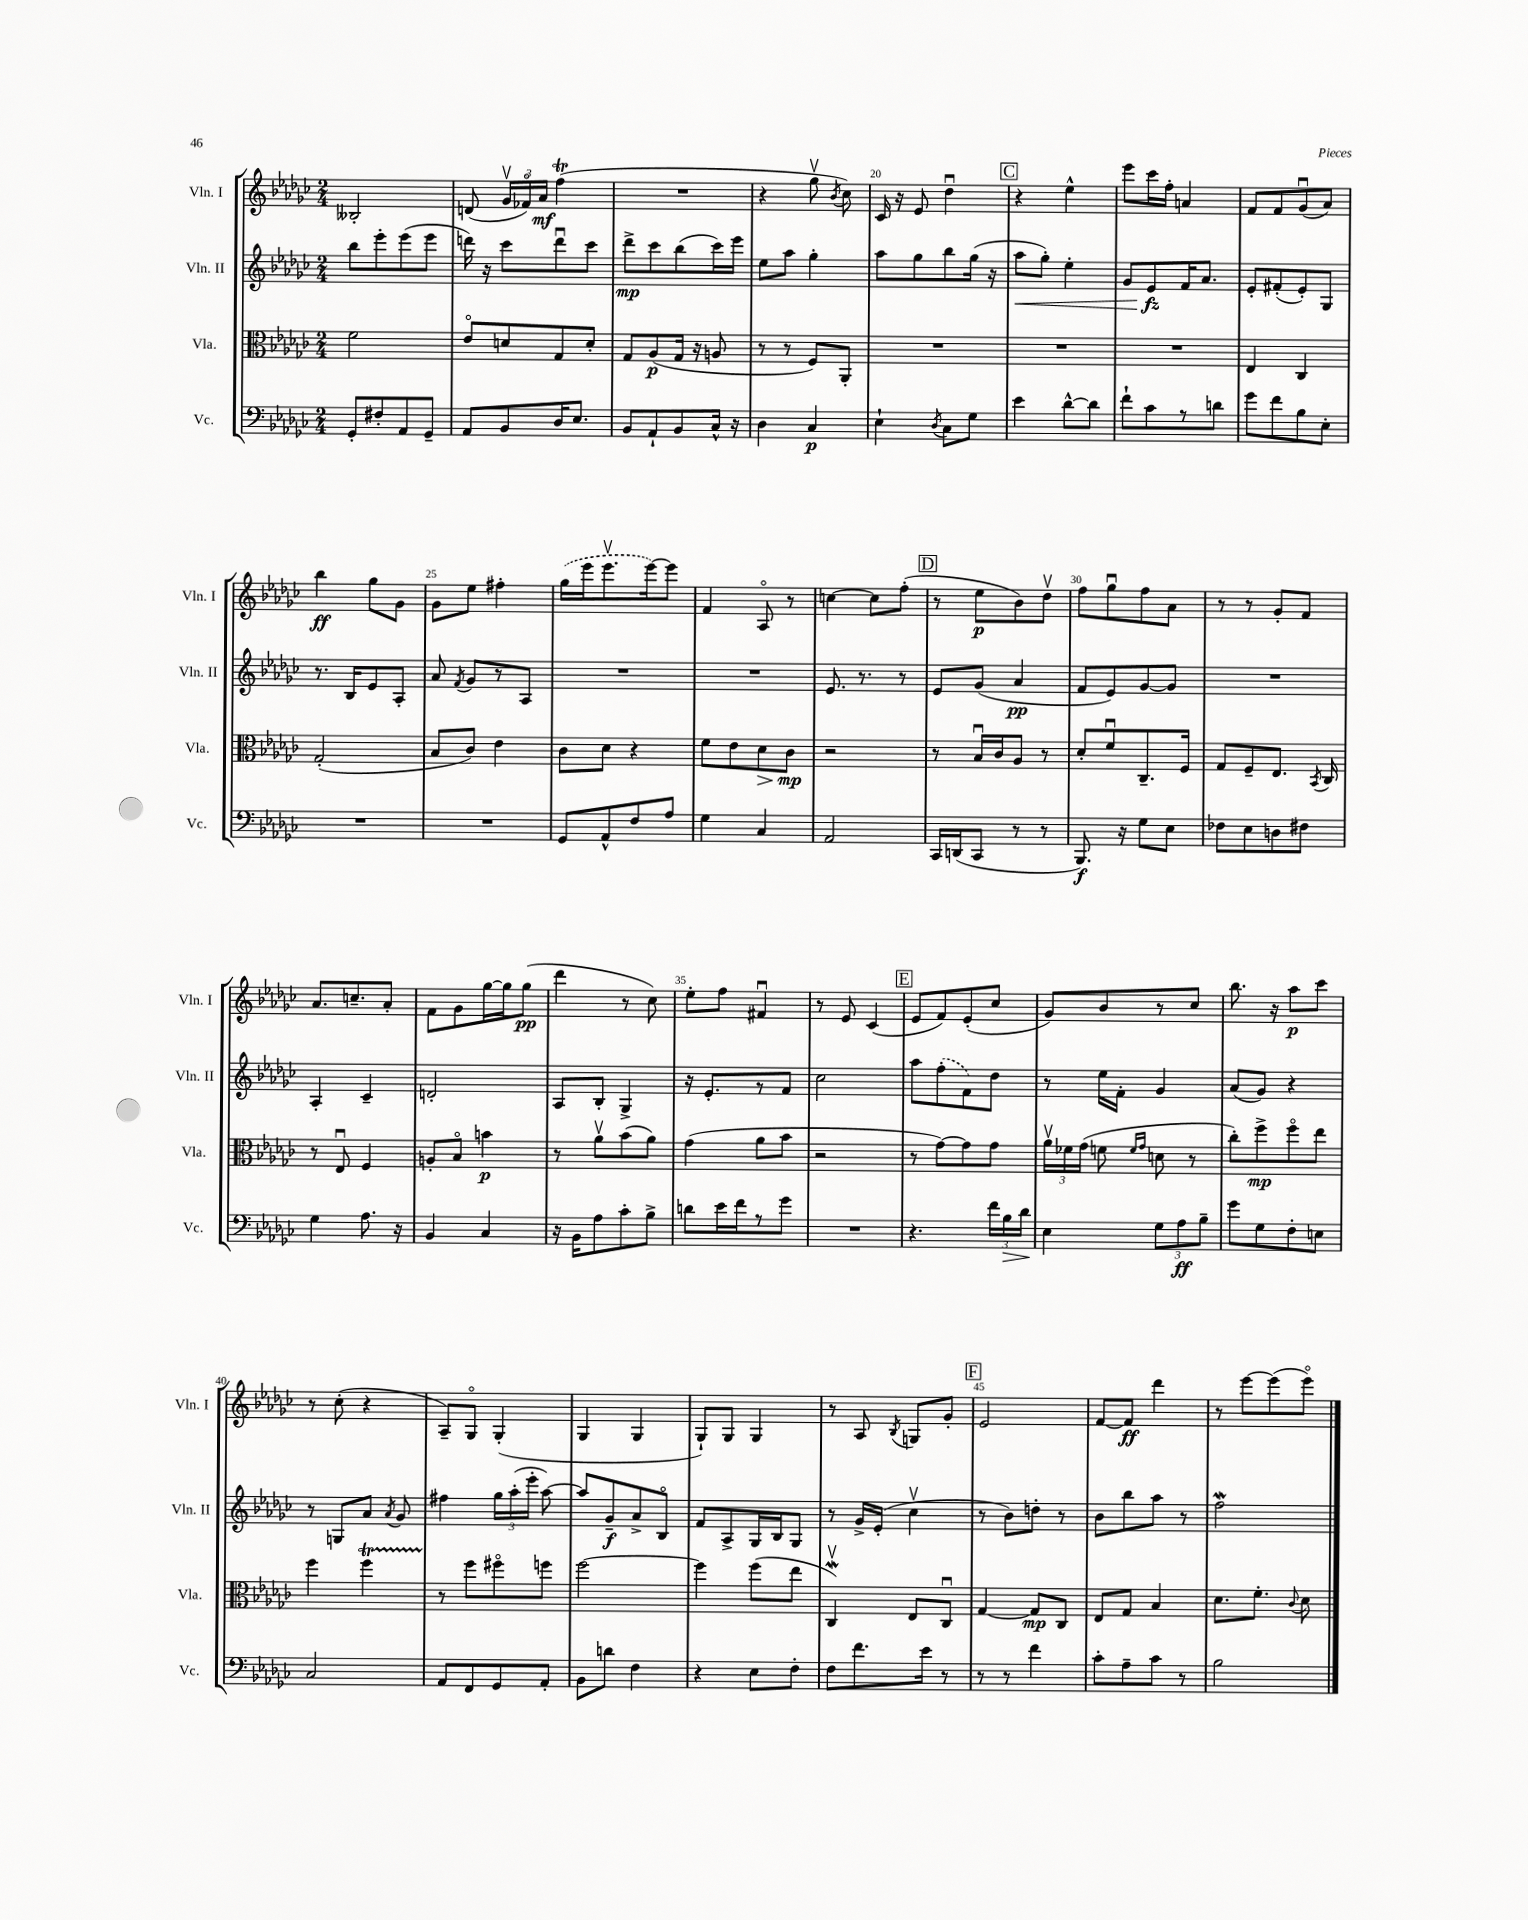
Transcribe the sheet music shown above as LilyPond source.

<<
\new StaffGroup <<
\new Staff = "s0" \with { instrumentName = "Vln. I" shortInstrumentName = "Vln. I" } {
    \clef treble \key ges \major \numericTimeSignature \time 2/4
    \autoBeamOff beses2-. |
    d'8( \tuplet 3/2 { ges'16[\upbow fes'16\flageolet) aes'16]\mf } f''4\trill( |
    R2 |
    r4 ges''8\upbow \acciaccatura { bes'8 } ces''8) |
    ces'16 r16 ees'8 des''4\downbow |
    \mark \markup { \box "C" } r4 ees''4-^ |
    ees'''8[ ces'''16 f''16]-. a'4 |
    f'8[ f'8 ges'8\downbow( aes'8]) |
    bes''4\ff ges''8[ ges'8] |
    ges'8[ ees''8] fis''4-. |
    \once \slurDashed ges''16[( ees'''16 ees'''8.\upbow ees'''16~) ees'''8] |
    f'4 aes8\flageolet r8 |
    c''4~ c''8[ f''8]-.( |
    \mark \markup { \box "D" } r8 ees''8[\p bes'8) des''8]\upbow |
    f''8[ ges''8\downbow f''8 aes'8] |
    r8 r8 ges'8[-. f'8] |
    aes'8.[ c''8.-- aes'8]-. |
    f'8[ ges'8 ges''16~ ges''16 ges''8]\pp( |
    des'''4 r8 ces''8) |
    ees''8[-. f''8] fis'4\downbow |
    r8 ees'8 ces'4( |
    \mark \markup { \box "E" } ees'8[ f'8) ees'8-.( ces''8] |
    ges'8[) bes'8 r8 ces''8] |
    bes''8. r16 aes''8[\p ces'''8] |
    r8 ces''8-.( r4 |
    aes8[--) ges8]\flageolet ges4-.( |
    ges4 ges4 |
    ges8[-!) ges8] ges4 |
    r8 aes8 \acciaccatura { bes8 } g8[ ges'8]-. |
    \mark \markup { \box "F" } ees'2 |
    f'8[~ f'8]\ff des'''4 |
    r8 ees'''8[~ ees'''8( ees'''8]\flageolet) \bar "|." |
}
\new Staff = "s1" \with { instrumentName = "Vln. II" shortInstrumentName = "Vln. II" } {
    \clef treble \key ges \major \numericTimeSignature \time 2/4
    \autoBeamOff bes''8[ ees'''8-. ees'''8( ees'''8] |
    d'''16) r16 ces'''8[ d'''8\downbow ces'''8] |
    des'''8[->\mp ces'''8 bes''8( ces'''16) ees'''16] |
    ees''8[ aes''8] ges''4-. |
    aes''8[ ges''8 bes''8 ges''16]( r16 |
    \mark \markup { \box "C" } aes''8[\< ges''8]-.) ees''4-. |
    ges'8[ ees'8\fz\! f'16 aes'8.] |
    ees'8[-. fis'8-.( ees'8-.) ges8] |
    r8. bes16[ ees'8 aes8]-. |
    aes'8 \acciaccatura { f'8 } ges'8[ r8 aes8] |
    R2 |
    R2 |
    ees'8. r8. r8 |
    \mark \markup { \box "D" } ees'8[ ges'8]( aes'4\pp |
    f'8[ ees'8) ges'8~ ges'8] |
    R2 |
    aes4-. ces'4-- |
    d'2-. |
    aes8[ bes8]-. ges4-> |
    r16 ees'8.[-. r8 f'8] |
    ces''2 |
    \mark \markup { \box "E" } aes''8[ \once \slurDashed f''8-.( f'8) des''8] |
    r8 ees''16[ f'16]-. ges'4 |
    aes'8[( ges'8]) r4 |
    r8 g8[ aes'8] \acciaccatura { aes'8 } ges'8 |
    fis''4 \tuplet 3/2 { ges''16[ aes''16-.( ees'''16]-. } aes''8~) |
    aes''8[ ges'8--\f aes'8-> bes8]\flageolet |
    f'8[ aes8-> ges16 bes16 ges8] |
    r8 ges'16[-> ees'16]-.( ces''4\upbow |
    \mark \markup { \box "F" } r8 bes'8[) d''8]-. r8 |
    bes'8[ bes''8 aes''8] r8 |
    f''2\mordent \bar "|." |
}
\new Staff = "s2" \with { instrumentName = "Vla." shortInstrumentName = "Vla." } {
    \clef alto \key ges \major \numericTimeSignature \time 2/4
    \autoBeamOff f'2 |
    ees'8[\flageolet d'8 ges8 d'8]-. |
    ges8[ aes8\p( ges16] r16 a8 |
    r8 r8 f8[) aes,8]-. |
    R2 |
    \mark \markup { \box "C" } R2 |
    R2 |
    ees4 ces4 |
    ges2-.( |
    bes8[ ces'8]) ees'4 |
    ces'8[ des'8] r4 |
    f'8[ ees'8 des'8\> ces'8]\mp\! |
    r2 |
    \mark \markup { \box "D" } r8 bes16[\downbow ces'16 aes8] r8 |
    des'8[-. f'8\downbow ces8.-- f16] |
    ges8[ f8-- ees8.] \acciaccatura { bes,8 } ces16 |
    r8 ees8\downbow f4 |
    a8[-. bes8]\flageolet b'4\p |
    r8 aes'8[\upbow bes'8( aes'8]) |
    ges'4( aes'8[ bes'8] |
    r2 |
    \mark \markup { \box "E" } r8 ges'8[~) ges'8 ges'8] |
    \tuplet 3/2 { aes'16[\upbow fes'16 ges'16]( } f'8 \grace { f'16[ ges'16] } d'8 r8 |
    ces''8[-.) f''8->\mp f''8\flageolet ees''8] |
    f''4 f''4\startTrillSpan |
    r8\stopTrillSpan f''8[ fis''8\flageolet f''8] |
    f''2~ |
    f''4 f''8[( ees''8] |
    ces4\upbow\mordent) ees8[ ces8]\downbow |
    \mark \markup { \box "F" } ges4~ ges8[\mp ces8] |
    ees8[ ges8] bes4 |
    des'8.[ f'8.]-. \appoggiatura { ces'8 } des'8 \bar "|." |
}
\new Staff = "s3" \with { instrumentName = "Vc." shortInstrumentName = "Vc." } {
    \clef bass \key ges \major \numericTimeSignature \time 2/4
    \autoBeamOff ges,8[-. fis8-. aes,8 ges,8]-- |
    aes,8[ bes,8 des16 ees8.] |
    bes,8[ aes,8-! bes,8 ces16]-^ r16 |
    des4 ces4\p |
    ees4-! \acciaccatura { des8 } ces8[ ges8] |
    \mark \markup { \box "C" } ees'4 des'8[~-^ des'8] |
    f'8[-! ces'8 r8 d'8] |
    ges'8[ f'8 bes8 ees8]-. |
    R2 |
    R2 |
    ges,8[ aes,8-^ f8 aes8] |
    ges4 ces4 |
    aes,2 |
    \mark \markup { \box "D" } ces,16[ d,16( ces,8] r8 r8 |
    bes,,8.\f) r16 ges8[ ees8] |
    fes8[ ees8 d8 fis8] |
    ges4 aes8. r16 |
    bes,4 ces4 |
    r16 bes,16[ aes8 ces'8-. bes8]-> |
    d'8[ ees'16 f'16 r8 ges'8] |
    R2 |
    \mark \markup { \box "E" } r4. \tuplet 3/2 { f'16[ bes16\> des'16] } |
    ees4\! \tuplet 3/2 { ges8[ aes8\ff bes8]-- } |
    ges'8[ ges8 f8-. e8] |
    ces2 |
    aes,8[ f,8 ges,8 aes,8]-. |
    bes,8[ d'8] f4 |
    r4 ees8[ f8]-. |
    f8[ f'8. ees'16] r8 |
    \mark \markup { \box "F" } r8 r8 f'4 |
    ces'8[-. aes8-- ces'8] r8 |
    bes2 \bar "|." |
}
>>
>>
\layout { \context { \Score currentBarNumber = #16 \override BarNumber.break-visibility = ##(#f #t #t) barNumberVisibility = #(every-nth-bar-number-visible 5) } }
